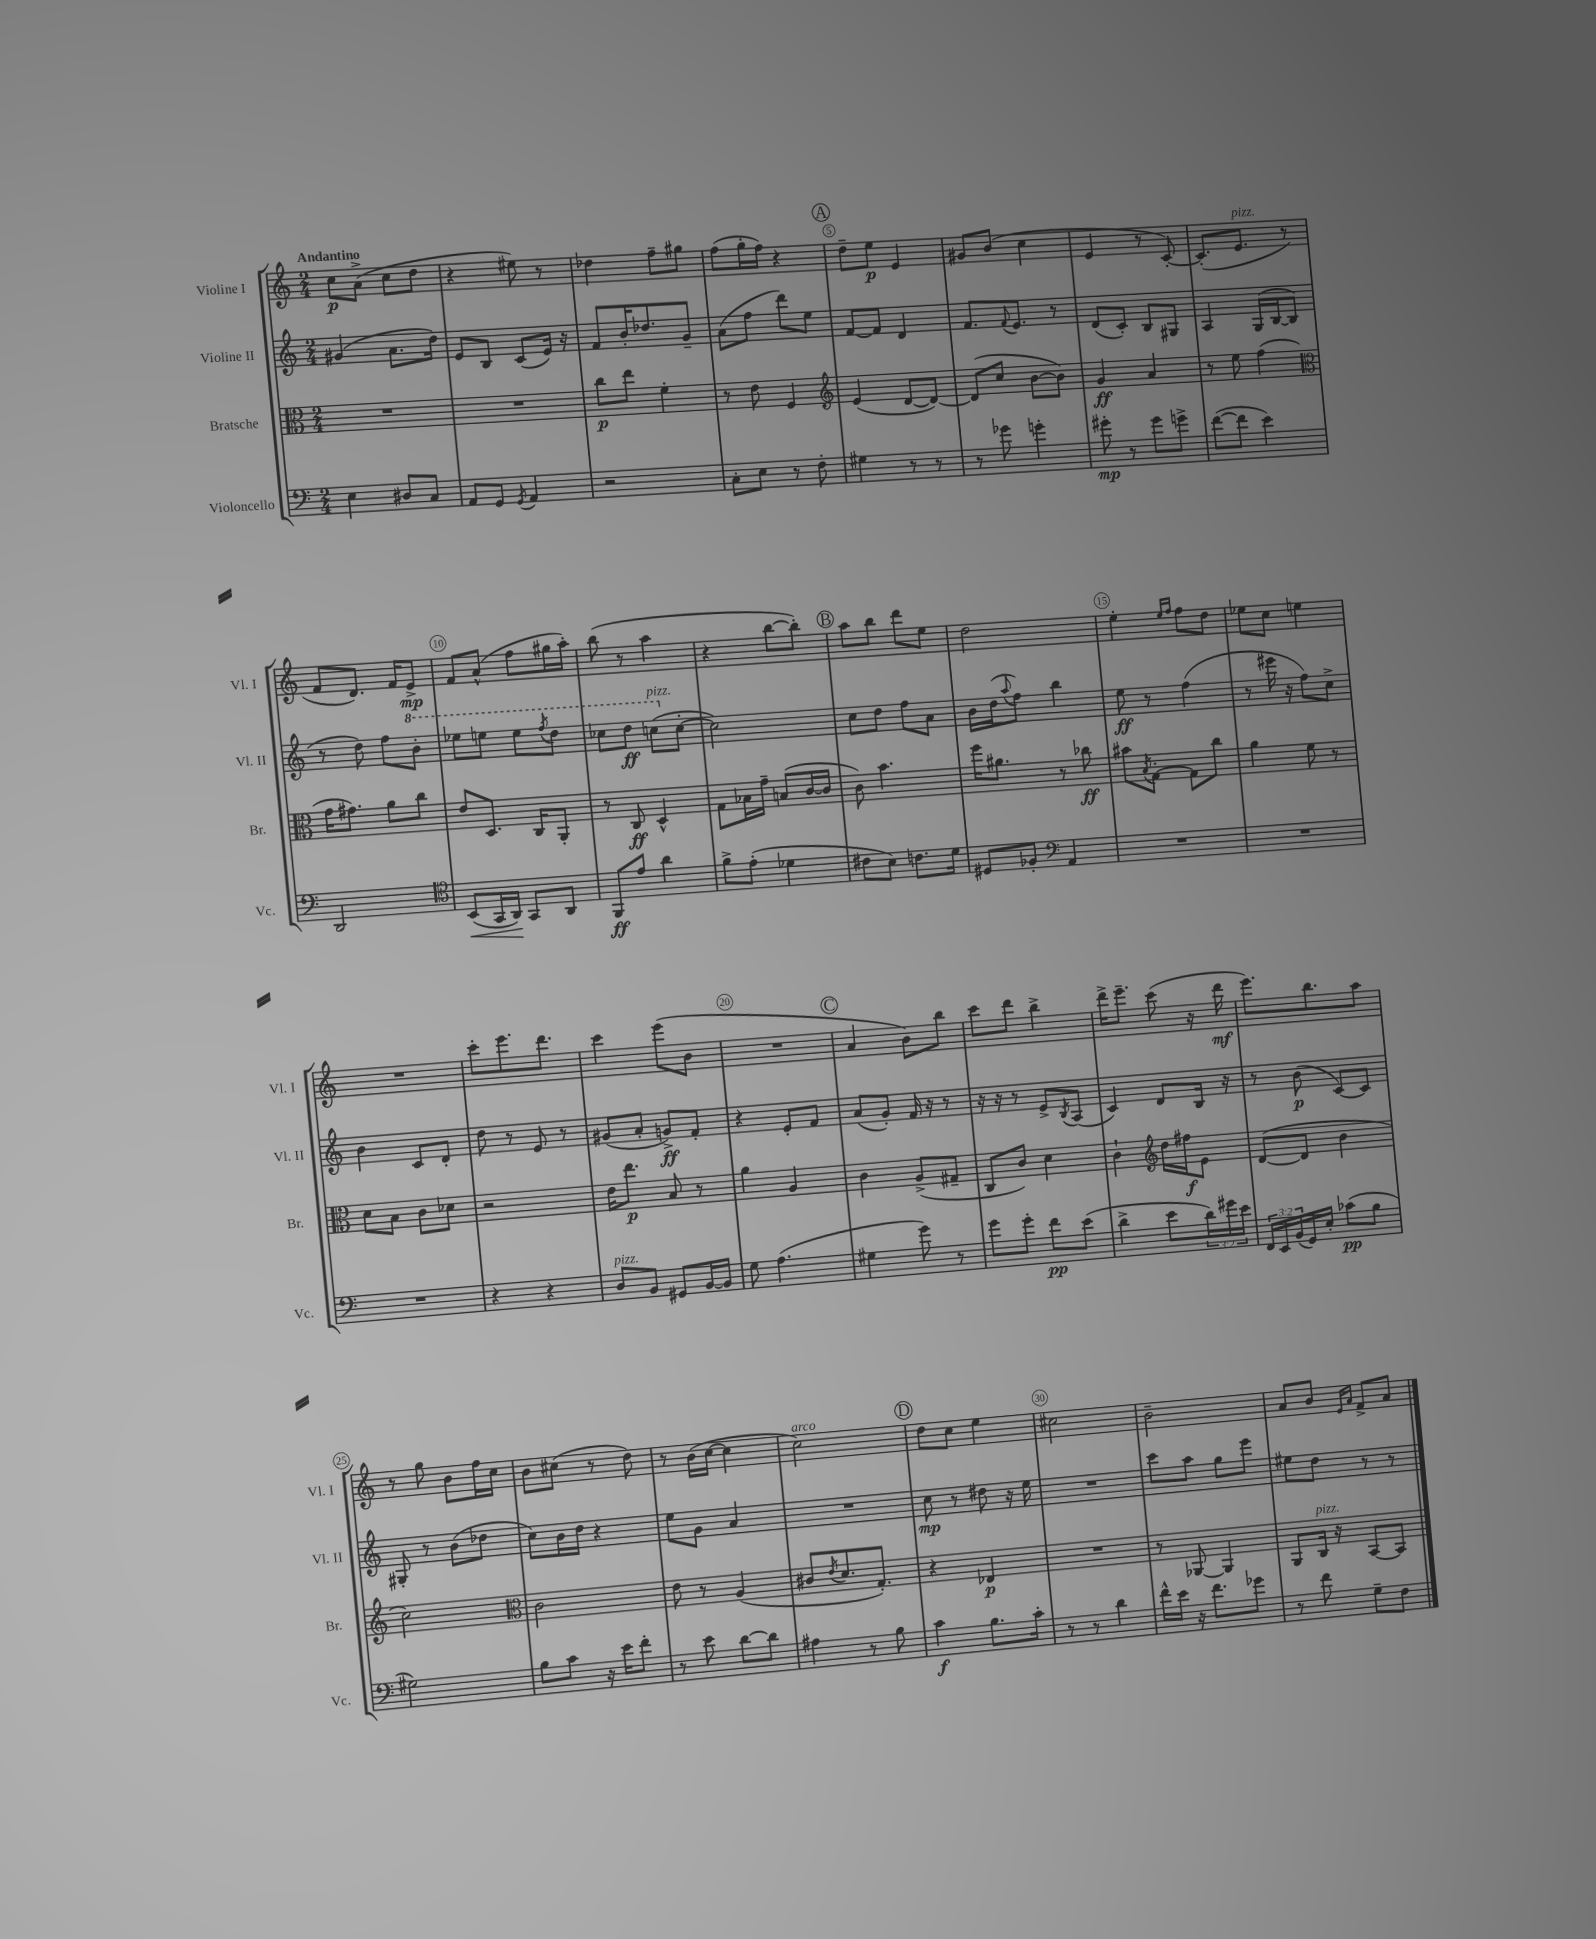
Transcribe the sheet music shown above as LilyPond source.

<<
\new StaffGroup <<
\new Staff = "s0" \with { instrumentName = "Violine I" shortInstrumentName = "Vl. I" } {
    \clef treble \key c \major \numericTimeSignature \time 2/4 \tempo "Andantino"
    c''8\p a'8->( c''8 d''8 |
    r4 eis''8) r8 |
    des''4 f''8-- gis''8 |
    f''8( g''16-. f''16) r4 |
    \mark \markup { \circle "A" } d''8-- e''8\p e'4 |
    gis'8 b'8( c''4 |
    e'4 r8 c'8~-.) |
    c'8.-.( e'8.^\markup { \italic "pizz." } r8 |
    f'8 d'8.) f'16 e'8->\mp |
    f'8 a'8-^( f''8 gis''16 a''16-.) |
    b''8( r8 a''4 |
    r4 b''8~ b''8-.) |
    \mark \markup { \circle "B" } a''8 b''8 d'''8 e''8 |
    d''2 |
    e''4-. \grace { e''16 f''16 } f''8 d''8 |
    ees''8 c''8 e''4 |
    R2 |
    c'''8-. e'''8. d'''8. |
    c'''4 e'''8( b'8 |
    R2 |
    \mark \markup { \circle "C" } a'4 b'8) b''8 |
    c'''8 d'''8 b''4-> |
    d'''16-> e'''8.-- c'''8( r16 d'''16\mf |
    e'''8.) b''8. a''8 |
    r8 g''8 b'8 f''16 c''16 |
    b'8 cis''8( r8 d''8) |
    r8 b'16( c''16~ c''4 |
    c''2^\markup { \italic "arco" }) |
    \mark \markup { \circle "D" } d''8 c''8 e''4 |
    cis''2 |
    b'2-- |
    a'8 b'8 \grace { e'16 a'16 } f'8-> a'8 \bar "|." |
}
\new Staff = "s1" \with { instrumentName = "Violine II" shortInstrumentName = "Vl. II" } {
    \clef treble \key c \major \numericTimeSignature \time 2/4
    gis'4( a'8. d''16) |
    e'8 b8 c'8( e'16) r16 |
    f'8 b'16-. des''8. g'8-- |
    a'8( f''8 d'''8) e''8 |
    \mark \markup { \circle "A" } f'8~ f'8 d'4 |
    f'8. \appoggiatura { f'8 } e'8. r8 |
    d'8( c'8-.) b8 gis8 |
    a4 g16( b16~ b8 |
    r8 d''8) f''8 \ottava #1 b''8-. |
    ees'''8 e'''8 e'''8 \acciaccatura { f'''8 } d'''8 |
    ces'''8 d'''8\ff c'''8^\markup { \italic "pizz." }( \ottava #0 c''8~-. |
    c''2) |
    \mark \markup { \circle "B" } c''8 d''8 f''8 a'8 |
    b'16 d''16( \appoggiatura { a''8 } f''8) b''4 |
    e''8\ff r8 f''4( |
    r8 eis'''16 r16 f''8) c''8-> |
    b'4 c'8 d'8-. |
    d''8 r8 e'8 r8 |
    gis'8( a'8-. g'8->\ff) f'8-. |
    r4 e'8-. f'8 |
    \mark \markup { \circle "C" } a'8( g'8-.) f'16 r16 r8 |
    r16 r16 r8 e'8-> \acciaccatura { b8 } a8( |
    c'4) d'8 b16 r16 |
    r8 b'8\p( c'8~) c'8 |
    gis8-. r8 b'8( des''8 |
    c''8) b'16 d''16 r4 |
    e''8 g'8 a'4 |
    R2 |
    \mark \markup { \circle "D" } c''8\mp r8 dis''8 r16 e''16 |
    R2 |
    c'''8 a''8 g''8 e'''8 |
    eis''8 d''8 r8 r8 \bar "|." |
}
\new Staff = "s2" \with { instrumentName = "Bratsche" shortInstrumentName = "Br." } {
    \clef alto \key c \major \numericTimeSignature \time 2/4
    R2 |
    R2 |
    c''8\p e''8 f'4-. |
    r8 e'8 f4 |
    \mark \markup { \circle "A" } \clef treble e'4( d'8~ d'8~) |
    d'8( c''8 b'8~ b'8) |
    g'4\ff a'4 |
    r8 e''8 f''4( |
    \clef alto g'16 gis'8.) a'8 c''8 |
    e'8 d8. c16 a,8-. |
    r8 c8\ff d4-^ |
    g8 bes16 g'16-- b8( c'16~ c'16 |
    \mark \markup { \circle "B" } c'8) b'4. |
    f''16 ais'8. r8 ces''8\ff |
    bis'8 \acciaccatura { b8 } g8~-. g8 c''8 |
    a'4 f'8 r8 |
    d'8 b8 c'8 des'8 |
    r2 |
    e'16 e''8.\p b8 r8 |
    a'4 a4 |
    \mark \markup { \circle "C" } c'4 a8->( gis8-- |
    c8 c'8) d'4 |
    c'4-! \clef treble d''16 fis''16\f e'8 |
    d'8~( d'8 b'4 |
    c''2) |
    \clef alto c'2 |
    e'8 r8 a4( |
    cis'8 \acciaccatura { e'8 } d'8. g8.-.) |
    \mark \markup { \circle "D" } r4 ees4\p |
    R2 |
    r8 aes,8~ aes,4 |
    a,8 c16^\markup { \italic "pizz." } r16 b,8~ b,8 \bar "|." |
}
\new Staff = "s3" \with { instrumentName = "Violoncello" shortInstrumentName = "Vc." } {
    \clef bass \key c \major \numericTimeSignature \time 2/4 \override Staff.TupletNumber.text = #tuplet-number::calc-fraction-text
    e4 dis8 c8 |
    a,8 g,8 \acciaccatura { g,8 } a,4 |
    r2 |
    c8-. e8 r8 f8-. |
    \mark \markup { \circle "A" } gis4 r8 r8 |
    r8 ges'8 g'4-. |
    gis'8-.\mp r8 gis'8 g'8-> |
    f'8~( f'8 e'4) |
    d,2 |
    \clef tenor b,8\<( g,16 a,16\!) g,8 a,8 |
    f,8\ff e'8 a'4 |
    f'8-> e'8-.( des'4 |
    \mark \markup { \circle "B" } cis'8 b8) c'8. d'16 |
    dis8 fes8-. \clef bass a,4 |
    R2 |
    R2 |
    R2 |
    r4 r4 |
    d8^\markup { \italic "pizz." } b,8 gis,8 b,16~ b,16 |
    g8 a4.( |
    \mark \markup { \circle "C" } gis4 g'8) r8 |
    g'8 g'8-. f'8\pp e'8( |
    d'4-> e'8 \tuplet 3/2 { d'16) gis'16 e'16 } |
    \tuplet 3/2 { f,16 e,16 b,16( } g,16) e16-. ces'8\pp( b8 |
    gis2) |
    b8 c'8 r16 e'16 f'8-. |
    r8 e'8 d'8~ d'8 |
    ais4 r8 b8 |
    \mark \markup { \circle "D" } c'4\f b8. c'16-. |
    r8 r8 d'4 |
    f'16-^ e'16 r16 f'8. ges'8 |
    r8 f'8 g8-- f8 \bar "|." |
}
>>
>>
\layout { \context { \Score \override BarNumber.break-visibility = ##(#f #t #t) barNumberVisibility = #(every-nth-bar-number-visible 5) \override BarNumber.stencil = #(make-stencil-circler 0.1 0.3 ly:text-interface::print) } }
